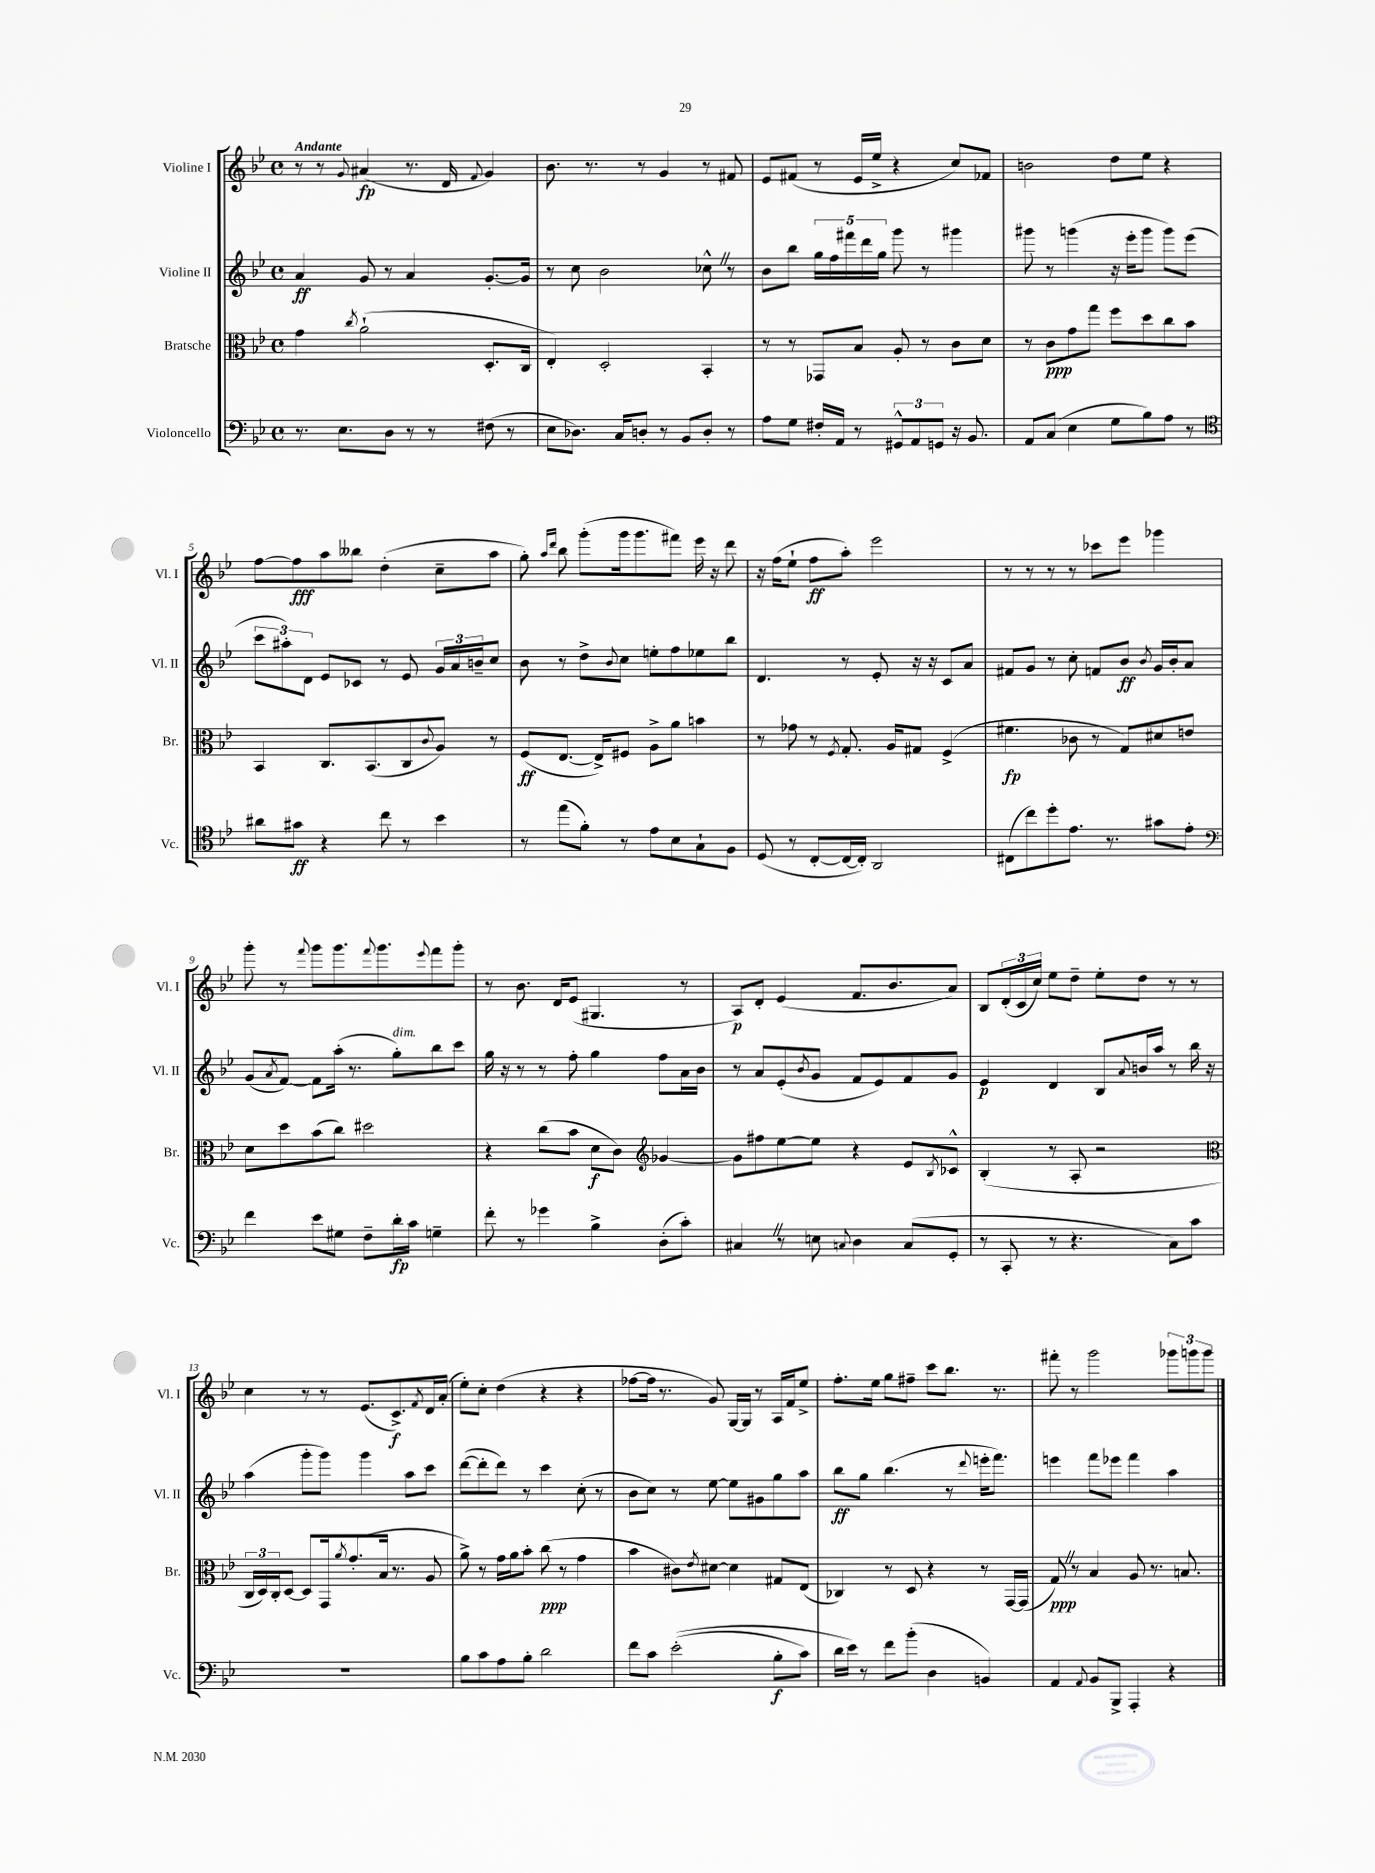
<<
\new StaffGroup <<
\new Staff = "s0" \with { instrumentName = "Violine I" shortInstrumentName = "Vl. I" } {
    \clef treble \key bes \major \defaultTimeSignature \time 4/4 \tempo "Andante"
    r8 r8 \appoggiatura { g'8 } ais'4\fp( r8. d'16 \appoggiatura { f'8 } g'4) |
    bes'8. r8. r8 g'4 r8 fis'8 |
    ees'8 fis'8( r8 ees'16 ees''16-> r4 c''8) fes'8 |
    b'2 d''8 ees''8 r4 |
    f''8~ f''8\fff a''8 beses''8 d''4-.( c''8-- a''8 |
    g''8-.) \grace { a''16 d'''16 } bes''8 g'''8-.( g'''16 g'''8. fis'''8) ees'''16 r16 d'''8 |
    r16 f''16( ees''8-! f''8\ff a''8-.) ees'''2 |
    r8 r8 r8 r8 ces'''8 ees'''8 ges'''4 |
    g'''8-. r8 \appoggiatura { f'''8 } g'''8 g'''8. \appoggiatura { f'''8 } g'''8. \appoggiatura { ees'''8 } f'''8 g'''8-. |
    r8 bes'8. d'16 ees'8( gis4. r8 |
    a8\p) d'8-. ees'4( f'8. bes'8. a'8) |
    bes8 \tuplet 3/2 { d'16-.( c'16 c''16) } ees''8 d''8-- ees''8-. d''8 r8 r8 |
    c''4 r8 r8 ees'8.( c'8.->\f) \acciaccatura { f'8 } d'16 a'16-.( |
    ees''8-.) c''8-. d''4( r4 r4 |
    fes''8~ fes''16 r8. g'8) g16~ g16 r8 a16 f'16 ees''8-> |
    f''8.-. ees''16 g''8 fis''8-- c'''8 bes''8. r8. |
    fis'''8-. r8 g'''2 \tuplet 3/2 { ges'''8 g'''8 g'''8 } \bar "|." |
}
\new Staff = "s1" \with { instrumentName = "Violine II" shortInstrumentName = "Vl. II" } {
    \clef treble \key bes \major \defaultTimeSignature \time 4/4
    a'4\ff g'8 r8 a'4 g'8.~-. g'16 |
    r8 c''8 bes'2 ces''8-^ \once \override BreathingSign.text = \markup { \musicglyph "scripts.caesura.straight" } \breathe r8 |
    bes'8 bes''8 \tuplet 5/4 { g''16 f''16 fis'''16 d'''16 g''16 } g'''8 r8 gis'''4 |
    gis'''8 r8 g'''4( r16 ees'''16-. g'''8 g'''8) ees'''8( |
    \tuplet 3/2 { c'''8 ais''8-.) d'8 } ees'8 ces'8 r8 ees'8 \tuplet 3/2 { g'16 a'16 b'16-- } c''8 |
    bes'8 r8 d''8-> \appoggiatura { bes'8 } c''8 e''8-. f''8 ees''8 bes''8 |
    d'4. r8 ees'8-. r16 r16 c'8 a'8 |
    fis'8 g'8 r8 c''8-. f'8 bes'8\ff \acciaccatura { bes'8 } g'16 bes'16-. a'8 |
    g'8( \acciaccatura { a'8 } f'8~) f'8 a''16-.( r8. g''8-.^\markup { \italic "dim." }) bes''8 c'''8 |
    g''16 r16 r8 r8 f''8-. g''4 f''8 a'16 bes'16 |
    r8 a'8 ees'8-.( \acciaccatura { bes'8 } g'8 f'8 ees'8) f'8 g'8 |
    ees'4\p d'4 bes8 \appoggiatura { a'8 } b'16 a''16 r8 bes''16 r16 |
    a''4( g'''8-. g'''8) g'''4 a''8 c'''8 |
    d'''8~( d'''8-. d'''8) r8 c'''4 c''8-.( r8 |
    bes'8 c''8) r8 ees''8~ ees''8 gis'8 g''8 a''8 |
    bes''8\ff g''8 bes''4.( r8 \appoggiatura { d'''8 } e'''16-. f'''8.) |
    e'''4 f'''8 ees'''8 f'''4 a''4 \bar "|." |
}
\new Staff = "s2" \with { instrumentName = "Bratsche" shortInstrumentName = "Br." } {
    \clef alto \key bes \major \defaultTimeSignature \time 4/4
    g'4 \acciaccatura { c''8 } a'2-!( d8.-. c16 |
    ees4-.) d2-. bes,4-. |
    r8 r8 ges,8 bes8 a8-. r8 c'8 d'8 |
    r8 c'8\ppp g'8 g''8 f''8 d''8 c''8 bes'8 |
    bes,4 c8. bes,8.( c8 \appoggiatura { c'8 } a8) r8 |
    f8\ff( ees8.~ ees16->) fis8 a8-> a'8 b'4 |
    r8 ges'8 r8 \acciaccatura { f8 } g8.-. a16 gis8 f4->( |
    fis'4.\fp ces'8 r8 g8) dis'8 e'8 |
    d'8 d''8 bes'8( c''8) dis''2 |
    r4 c''8( bes'8 d'8\f c'8) \clef treble ges'4~ |
    ges'8 fis''8 ees''8~ ees''8 r4 ees'8 \acciaccatura { bes8 } ces'8-^ |
    bes4-.( r8 a8-. r2 |
    \clef alto \tuplet 3/2 { c16 d16) c16-. } d8~ d8 g,16 \acciaccatura { a'8 } g'8.-.( bes16 r8. a8 |
    a'8->) r8 g'16 a'16 bes'8-. c''8\ppp( r8 g'4 |
    bes'4 cis'8) \acciaccatura { ees'8 } dis'8~ dis'4 gis8 ees8( |
    ces4) r8 d8 r4 r8 g,16~ g,16( |
    g8\ppp) \once \override BreathingSign.text = \markup { \musicglyph "scripts.caesura.straight" } \breathe r8 bes4 a8 r8. b8. \bar "|." |
}
\new Staff = "s3" \with { instrumentName = "Violoncello" shortInstrumentName = "Vc." } {
    \clef bass \key bes \major \defaultTimeSignature \time 4/4
    r8. ees8. d8 r8 r8 fis8( r8 |
    ees8 des8.) c16 d8-. r8 bes,8 d8-. r8 |
    a8 g8 fis16-. a,16 r8 \tuplet 3/2 { gis,8-^ a,8 g,8 } r16 bes,8. |
    a,8 c8( ees4 g8 bes8) a8 r8 |
    \clef tenor ais'8 gis'8\ff r4 c''8 r8 bes'4 |
    r8 ees''8( f'8-.) r8 ees'8 bes8 g8-! f8 |
    d8( r8 c8~-. c16~ c16-.) a,2 |
    cis8( c''8) d''8-. ees'8. r8. gis'8 ees'8-. |
    \clef bass f'4 ees'8 gis8 f8-- d'16-.\fp c'16 g4-- |
    f'8-. r8 ges'4 bes4-> d8-.( c'8-.) |
    cis4 \once \override BreathingSign.text = \markup { \musicglyph "scripts.caesura.straight" } \breathe r8 e8 \appoggiatura { c8 } d4 c8( g,8-. |
    r8 c,8-. r8 r4. c8) c'8 |
    R1 |
    bes8 c'8 a8 bes8-. d'2 |
    f'8 c'8 ees'2-.(\( bes8-.\f c'8) |
    d'16 ees'16\) r8 f'8 bes'8-.( d4 b,4) |
    a,4 \appoggiatura { a,8 } bes,8 bes,,8-> a,,4-. r4 \bar "|." |
}
>>
>>
